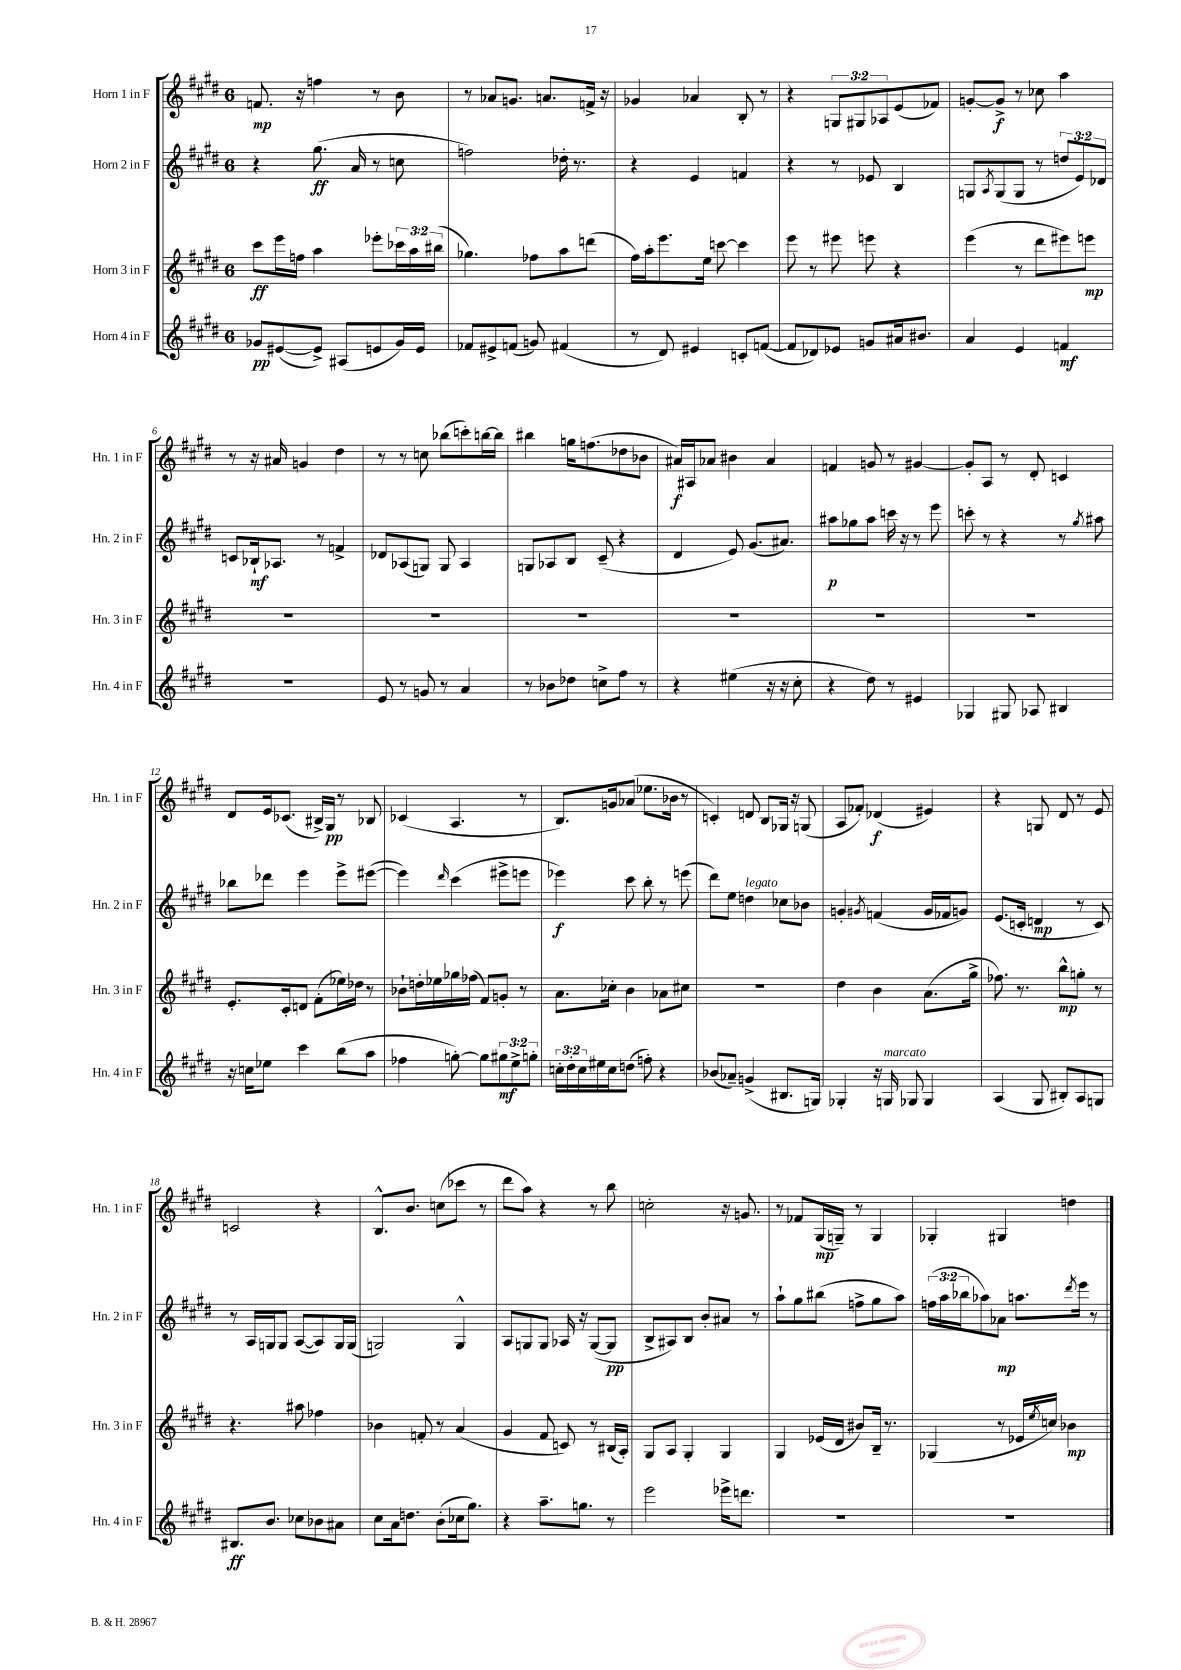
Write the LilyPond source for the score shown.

<<
\new StaffGroup <<
\new Staff = "s0" \with { instrumentName = "Horn 1 in F" shortInstrumentName = "Hn. 1 in F" } {
    \clef treble \key e \major \once \override Staff.TimeSignature.style = #'single-digit \time 6/8 \override Staff.TupletNumber.text = #tuplet-number::calc-fraction-text
    f'8.\mp r16 f''4 r8 b'8 |
    r8 aes'8 g'8. a'8. f'16-> r16 |
    ges'4 aes'4 b8-. r8 |
    r4 \tuplet 3/2 { g8 gis8 aes8 } e'8( fes'8) |
    g'8~-. g'8->\f r8 ces''8 a''4 |
    r8 r16 ais'16 g'4 dis''4 |
    r8 r8 c''8 bes''8( c'''8-.) b''16~ b''16 |
    bis''4 g''16 f''8.( des''8 bes'8 |
    ais'16\f) ais16 aes'8 bis'4 aes'4 |
    f'4 g'8 r8 gis'4~ |
    gis'8-. a8 r8 dis'8-. c'4 |
    dis'8 e'16 ces'8.( bis16->) gis16\pp r8 bes8 |
    ces'4( a4. r8 |
    b8.) g'16 aes'8( ees''8. bes'16 r8 |
    c'4-.) d'8 b8 ges16 r16 g8( |
    a8 fes'8-.) des'4\f( eis'4) |
    r4 g8 dis'8 r8 e'8 |
    c'2 r4 |
    b8.-^ b'8. c''8( ces'''8 r8 |
    dis'''8 a''8) r4 r8 b''8 |
    c''2-. r16 g'8. |
    r8 fes'8 gis16\mp( g16--) r8 g4 |
    ges4-. gis4 d''4 \bar "|." |
}
\new Staff = "s1" \with { instrumentName = "Horn 2 in F" shortInstrumentName = "Hn. 2 in F" } {
    \clef treble \key e \major \once \override Staff.TimeSignature.style = #'single-digit \time 6/8 \override Staff.TupletNumber.text = #tuplet-number::calc-fraction-text
    r4 gis''8.\ff( a'16 r8 c''8 |
    f''2) des''16-. r8. |
    r4 e'4 f'4 |
    r4 r8 ees'8 b4 |
    g8 \acciaccatura { a8 } g8( g8 r8 \tuplet 3/2 { d''8 e'8) des'8 } |
    c'8 bes16-!\mf aes8. r8 f'4-> |
    des'8 aes8( g8) g8 aes4 |
    g8 aes8 b8 cis'8--( r4 |
    dis'4 e'8) gis'8.( ais'8.) |
    ais''8\p ges''8 ais''8 c'''16 r16 r8 e'''8 |
    c'''8-. r8 r4 r8 \acciaccatura { gis''8 } ais''8 |
    bes''8 des'''8 e'''4 e'''8-> eis'''8~( |
    eis'''4) \grace { dis'''16 } cis'''4( eis'''8-> e'''8 |
    ees'''4\f) cis'''8 b''8-. r8 e'''8( |
    dis'''8) e''8 d''4^\markup { \italic "legato" } ces''8 bes'8 |
    g'4-. \acciaccatura { gis'8 } f'4( gis'16 fes'16 g'8) |
    e'8.( c'16-. d'4\mp r8 c'8) |
    r8 a16 g16 g8 a8~( a8) g16 g16( |
    g2) g4-^ |
    a8 g8 g8 aes16 r16 g8~( g8\pp |
    b8-> ais8) b8 b'8-. ais'8 r8 |
    a''8-! gis''8 bis''8( f''8-> gis''8 a''8) |
    \tuplet 3/2 { f''16( a''16 bes''16 } aes''8) aes'8\mp a''8. \acciaccatura { dis'''8 } e'''16 r8 \bar "|." |
}
\new Staff = "s2" \with { instrumentName = "Horn 3 in F" shortInstrumentName = "Hn. 3 in F" } {
    \clef treble \key e \major \once \override Staff.TimeSignature.style = #'single-digit \time 6/8 \override Staff.TupletNumber.text = #tuplet-number::calc-fraction-text
    cis'''8\ff e'''16 f''16 a''4 ees'''8-. \tuplet 3/2 { ces'''16 a''16 bis''16( } |
    ges''4.) fes''8 a''8 d'''8( |
    fis''16) a''16-. e'''8. e''16 c'''8~ c'''4 |
    e'''8 r8 eis'''8 e'''8 r4 |
    e'''4( r8 dis'''8 eis'''8) e'''8\mp |
    R2. |
    R2. |
    R2. |
    R2. |
    R2. |
    R2. |
    e'8.-. cis'16-. d'8 fis'8-.( ees''16) des''16 r8 |
    bes'8-! d''16-. ees''16 ges''16 fes''16( fis'8) g'8-. r8 |
    a'8. ces''16-. b'4 aes'8 cis''8 |
    R2. |
    dis''4 b'4 a'8.( gis''16-> |
    fes''8.) r8. b''8-^\mp g''8-. r8 |
    r4. ais''8 fes''4 |
    bes'4 f'8-. r8 a'4( |
    gis'4 fis'8 c'8) r8 bis16( a16-.) |
    gis8 a8 gis4-. gis4 |
    gis4 ees'16( dis'16 bis'8) b16-- r8. |
    ges4( r8 ees'16 \acciaccatura { e''8 } c''16) bes'4\mp \bar "|." |
}
\new Staff = "s3" \with { instrumentName = "Horn 4 in F" shortInstrumentName = "Hn. 4 in F" } {
    \clef treble \key e \major \once \override Staff.TimeSignature.style = #'single-digit \time 6/8 \override Staff.TupletNumber.text = #tuplet-number::calc-fraction-text
    ges'8\pp eis'8~( eis'8->) ais8( e'8 ges'16) e'16 |
    fes'8 eis'8-> f'8( g'8) fis'4( |
    r8 dis'8) eis'4 c'8-. f'8~( |
    f'8 des'8) ees'8 g'8 ais'16 bis'8. |
    a'4 e'4 f'4\mf |
    R2. |
    e'8 r8 g'8 r8 a'4 |
    r8 bes'8 des''8 c''8-> fis''8 r8 |
    r4 eis''4( r16 r16 cis''8-. |
    r4 dis''8) r8 eis'4 |
    ges4 gis8 aes8 bis4 |
    r16 c''16 ees''8 cis'''4 b''8( a''8 |
    fes''4 g''8~-.) g''8 \tuplet 3/2 { gis''8\mf e''8-> g''8-. } |
    \tuplet 3/2 { c''16-. dis''16-. c''16 } eis''16 c''16 d''8( f''8-.) r4 |
    bes'8( aes'8--) g'4->( bis8. g16) |
    ges4-. r16 g16^\markup { \italic "marcato" } ges8 ges4 |
    a4( gis8 bis8-.) a8 g8 |
    bis8.\ff b'8. ces''8 bes'8 ais'8 |
    cis''8 a'16 d''8. b'8-.( ces''16 gis''8.) |
    r4 a''8.-- g''8. r8 |
    e'''2 ees'''16-> d'''8. |
    R2. |
    R2. \bar "|." |
}
>>
>>
